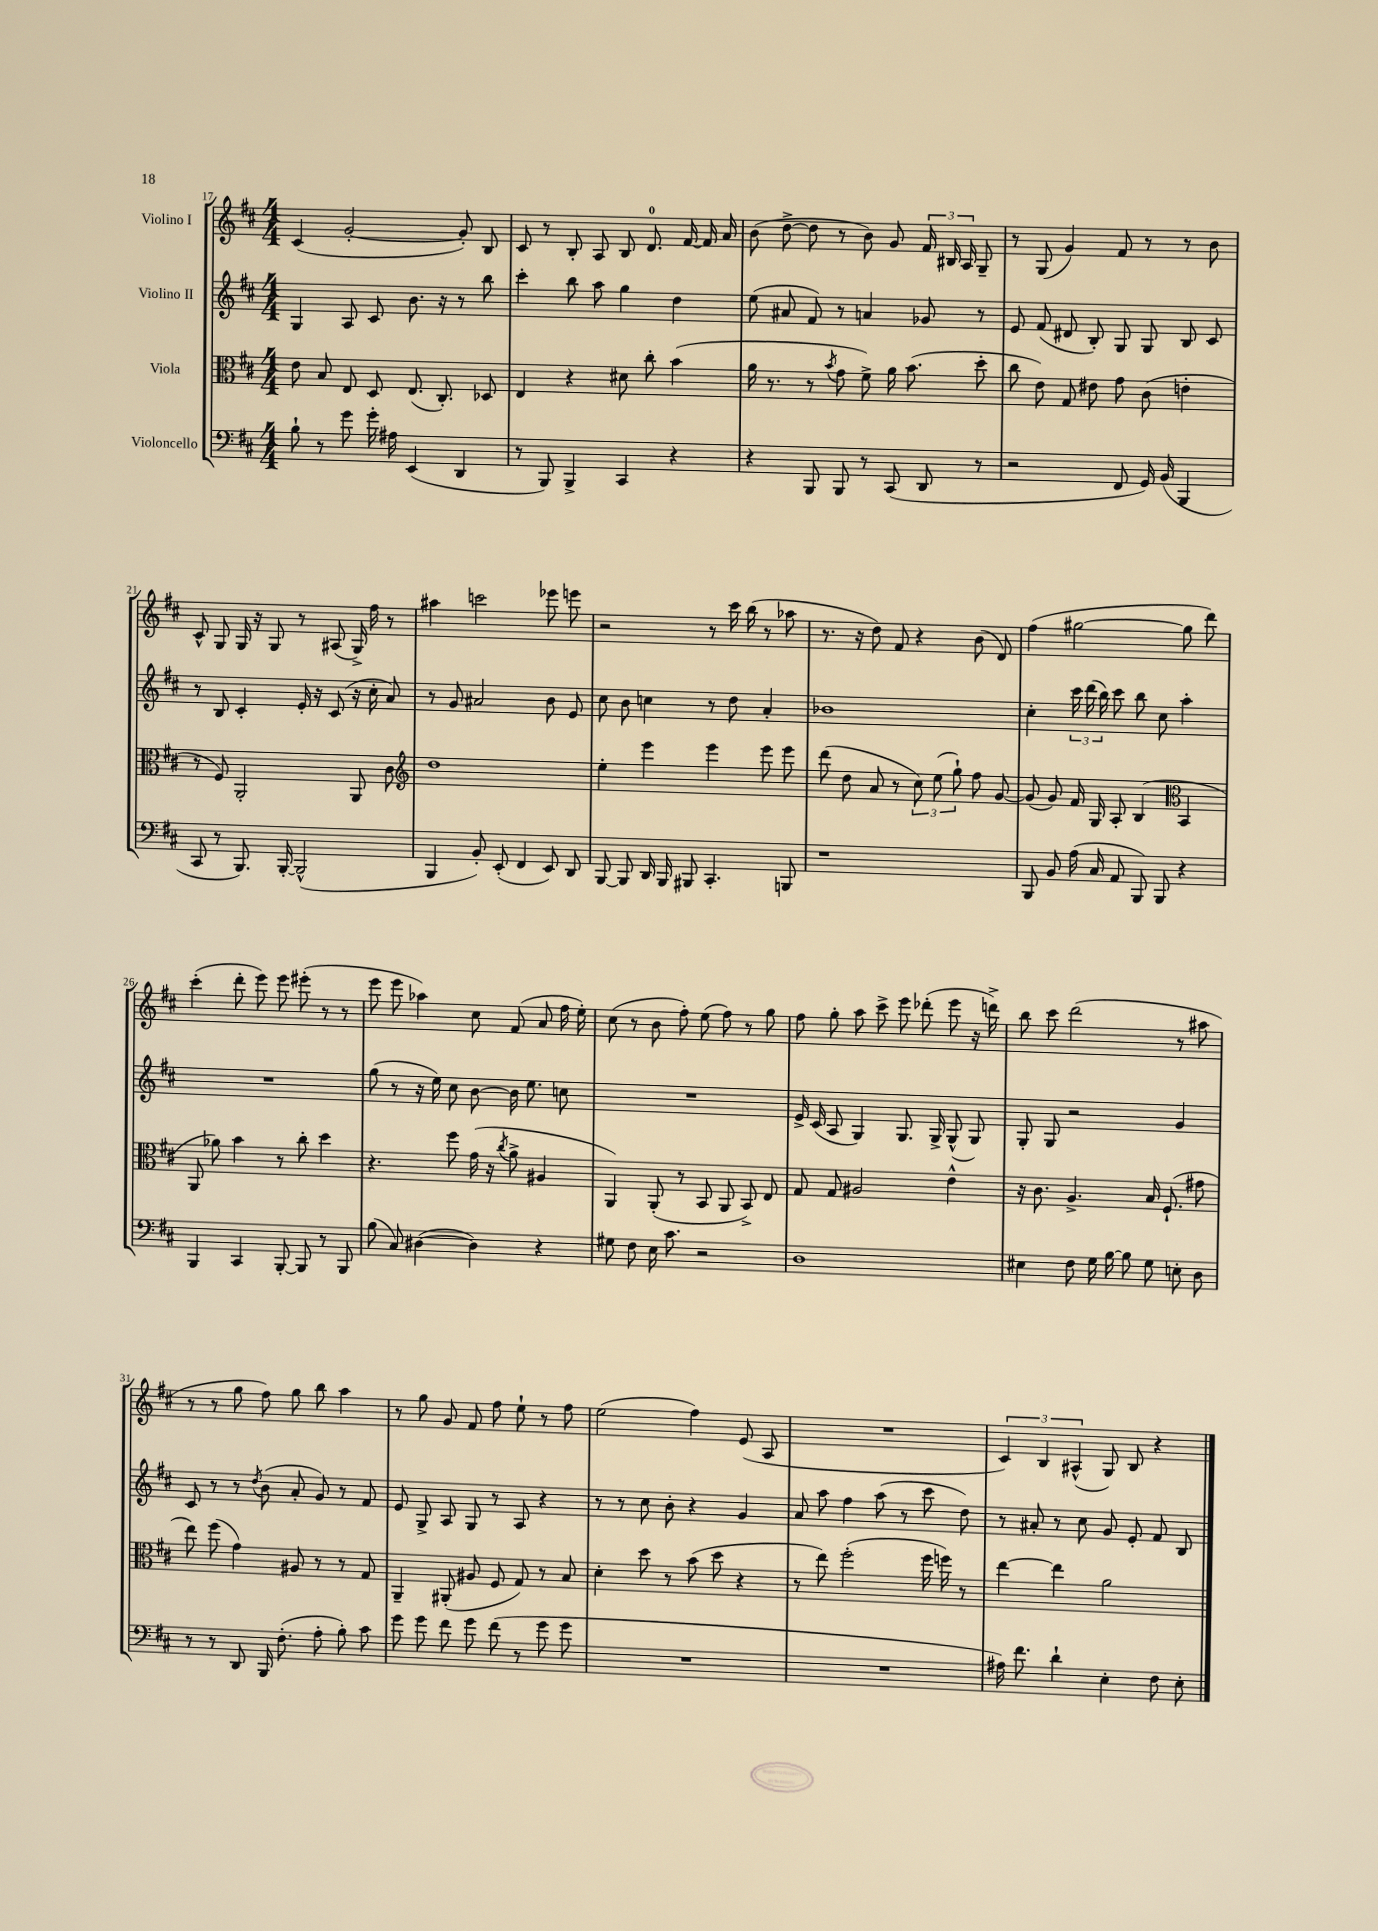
<<
\new StaffGroup <<
\new Staff = "s0" \with { instrumentName = "Violino I" } {
    \clef treble \key d \major \numericTimeSignature \time 4/4
    \autoBeamOff cis'4( g'2~-. g'8-.) b8 |
    cis'8 r8 b8-. a8 b8 d'8.-0 fis'16~ fis'16 a'16 |
    b'8( d''8~-> d''8 r8 b'8) g'8 \tuplet 3/2 { fis'16 bis16 a16 } g8-- |
    r8 g8( g'4) fis'8 r8 r8 b'8 |
    cis'8-^ g8 g16 r16 g8 r8 ais8( g16->) fis''16 r8 |
    ais''4 c'''2 ees'''8 e'''8 |
    r2 r8 cis'''16 b''16( r8 aes''8 |
    r8. r16 d''8) fis'8 r4 b'8( d'8) |
    fis''4( gis''2~ gis''8 d'''8) |
    cis'''4-.( d'''8-. e'''8) e'''8 eis'''8-.( r8 r8 |
    e'''8 e'''8 aes''4) cis''8 fis'8( a'8 fis''16 e''16-.) |
    cis''8( r8 b'8 fis''8-.) e''8( fis''8) r8 g''8 |
    fis''8 g''8-. a''8 cis'''8-> e'''8 des'''8-.( e'''8 r16 d'''16->) |
    b''8 cis'''8 d'''2( r8 ais''8 |
    r8 r8 g''8 fis''8) g''8 b''8 a''4 |
    r8 g''8 g'8 fis'8 fis''8 e''8-! r8 fis''8 |
    e''2( fis''4) e'8( a8 |
    R1 |
    \tuplet 3/2 { cis'4) b4 ais4-^( } g8) b8 r4 \bar "|." |
}
\new Staff = "s1" \with { instrumentName = "Violino II" } {
    \clef treble \key d \major \numericTimeSignature \time 4/4
    \autoBeamOff g4 a8 cis'8 b'8. r16 r8 b''8 |
    cis'''4-. b''8 a''8 g''4 d''4 |
    e''8( ais'8 fis'8) r8 a'4 ges'8 r8 |
    e'8 fis'8( dis'8 b8-.) g8 g8 b8 cis'8 |
    r8 b8 cis'4-. e'16-. r16 cis'8( r16 cis''16-. a'8) |
    r8 g'8 ais'2 b'8 e'8 |
    cis''8 b'8 c''4 r8 d''8 a'4-. |
    bes'1 |
    cis''4-. \tuplet 3/2 { cis'''16 d'''16( b''16) } cis'''8 b''8 cis''8 a''4-. |
    R1 |
    g''8( r8 r16 e''16) cis''8 b'8~ b'16 e''8. c''8 |
    R1 |
    e'16-> cis'16( a8 g4) g8. g16-> g8-^( g8) |
    g8-. g8 r2 g'4 |
    cis'8 r8 r8 \acciaccatura { d''8 } b'8( a'8-. g'8) r8 fis'8 |
    e'8 g8-> a8 g8 r8 a8 r4 |
    r8 r8 cis''8 b'8-. r4 g'4 |
    a'8 a''8 fis''4 a''8( r8 cis'''8 d''8) |
    r8 ais'8-. r8 cis''8 g'8 e'8-. fis'8 b8 \bar "|." |
}
\new Staff = "s2" \with { instrumentName = "Viola" } {
    \clef alto \key d \major \numericTimeSignature \time 4/4
    \autoBeamOff e'8 b8 e8 d8 e8.( cis8.-.) des8 |
    e4 r4 dis'8 cis''8-. b'4( |
    a'16 r8. r8 \acciaccatura { b'8 } g'8 fis'8->) a'16 b'8.( d''8-. |
    cis''8 e'8) g8 eis'8 g'8 cis'8( e'4-. |
    r8 fis8) a,2-. a,8 cis'8 |
    \clef treble d''1 |
    e''4-. e'''4 e'''4 e'''8 e'''8 |
    d'''8( d''8 a'8 r8 \tuplet 3/2 { cis''8) e''8( g''8-!) } fis''8 g'8~ |
    g'8( g'8) fis'16 g16 a8-. b4( \clef alto b,4 |
    a,8 aes'8) b'4 r8 cis''8-. d''4 |
    r4. fis''8 g'16( r16 \acciaccatura { cis''8 } a'8-> ais4 |
    a,4) a,8-.( r8 b,8 a,8 b,8->) e8 |
    g8 g8 ais2 e'4-^ |
    r16 cis'8. a4.-> b16 fis8.-!( gis'8 |
    e''8) fis''8( g'4) ais8 r8 r8 g8 |
    a,4-- ais,8-.( ais8 fis8 g8) r8 b8 |
    d'4-. d''8 r8 b'8( d''8 r4 |
    r8 e''8) fis''2-.( fis''16 f''16) r8 |
    e''4~ e''4 a'2 \bar "|." |
}
\new Staff = "s3" \with { instrumentName = "Violoncello" } {
    \clef bass \key d \major \numericTimeSignature \time 4/4
    \autoBeamOff b8-! r8 g'8 g'16-. ais16 e,4( d,4 |
    r8 b,,8) b,,4-> cis,4 r4 |
    r4 b,,8 b,,8 r8 cis,8( d,8 r8 |
    r2 fis,8 g,16) b,16( b,,4 |
    cis,8 r8 b,,8.) b,,16~-. b,,2-^( |
    b,,4 b,8-.) e,8-.( fis,4 e,8) d,8 |
    b,,8~ b,,8 d,16 b,,16 bis,,8 cis,4.-. b,,8 |
    r1 |
    b,,8 b,8 a16( cis16 a,8 b,,8) b,,8 r4 |
    b,,4 cis,4 b,,8~-. b,,8 r8 b,,8 |
    b8( cis8) dis4~( dis4) r4 |
    gis8 fis8 e16 cis'8. r2 |
    d1 |
    eis4 fis8 g16 b16~ b8 g8 e8-. d8 |
    r8 r8 d,8 b,,16 fis8.-.( a8-. b8-.) cis'8 |
    g'8 g'8 fis'8 g'8 fis'8( r8 g'8 g'8 |
    R1 |
    R1 |
    ais16) fis'8. d'4-! e4-. fis8 e8-. \bar "|." |
}
>>
>>
\layout { \context { \Score currentBarNumber = #17 } }
